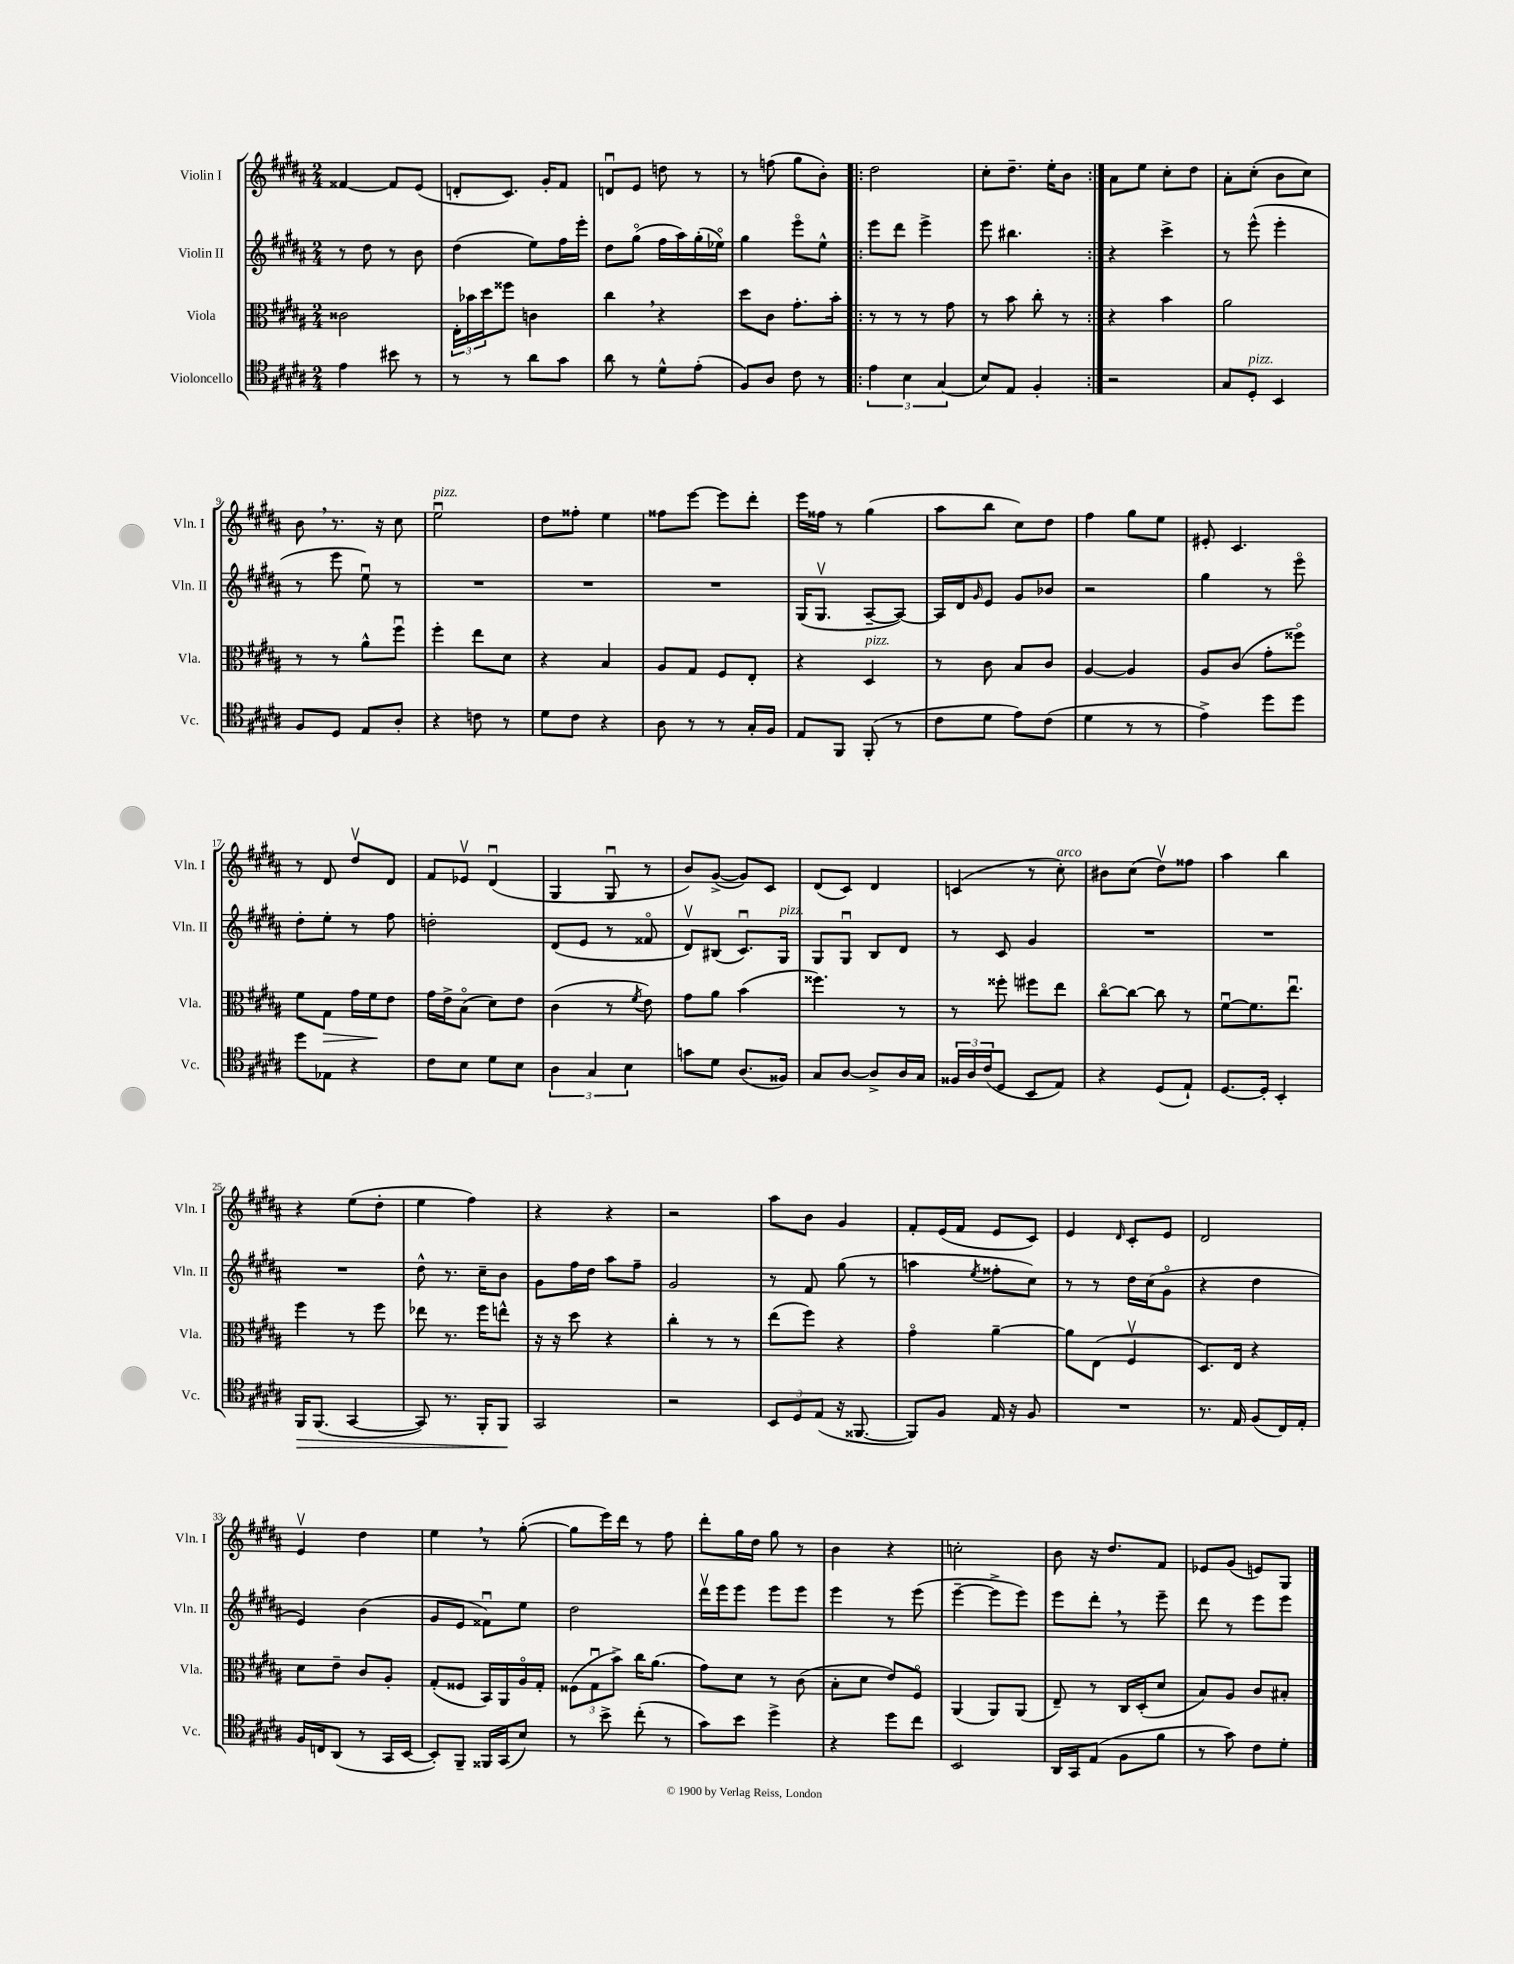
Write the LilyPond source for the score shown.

<<
\new StaffGroup <<
\new Staff = "s0" \with { instrumentName = "Violin I" shortInstrumentName = "Vln. I" } {
    \clef treble \key b \major \numericTimeSignature \time 2/4
    fisis'4~ fisis'8 e'8( |
    d'8-. cis'8.) gis'16-. fis'8 |
    d'8\downbow e'8 d''8 r8 |
    r8 f''8( gis''8 b'8-.) |
    \repeat volta 2 { dis''2 |
    cis''8-. dis''8.-- e''16-. b'8 | }
    ais'8 e''8 cis''8-. dis''8 |
    ais'8-. cis''8-.( b'8 cis''8) |
    b'8 \breathe r8. r16 cis''8 |
    e''2\downbow^\markup { \italic "pizz." } |
    dis''8 fisis''8-. e''4 |
    fisis''8 e'''8~ e'''8 dis'''8-. |
    e'''16 fisis''16 r8 gis''4( |
    ais''8 b''8 cis''8) dis''8 |
    fis''4 gis''8 e''8 |
    eis'8-. cis'4. |
    r8 dis'8 dis''8\upbow dis'8 |
    fis'8 ees'8\upbow dis'4\downbow( |
    gis4 gis8\downbow r8 |
    b'8) gis'8~->( gis'8) cis'8 |
    dis'8( cis'8) dis'4 |
    c'4( r8 cis''8-.^\markup { \italic "arco" }) |
    bis'8 cis''8( dis''8\upbow) fisis''8 |
    ais''4 b''4 |
    r4 e''8( dis''8-. |
    e''4 fis''4) |
    r4 r4 |
    r2 |
    ais''8 b'8 gis'4 |
    fis'8-. e'16( fis'16 e'8 cis'8) |
    e'4 \grace { dis'16 } cis'8-. e'8 |
    dis'2 |
    e'4\upbow dis''4 |
    e''4 \breathe r8 gis''8~-.( |
    gis''8 e'''16) dis'''16 r8 fis''8 |
    dis'''8-. gis''16 dis''16 gis''8 r8 |
    b'4 r4 |
    c''2-. |
    b'8 r16 dis''8. fis'8 |
    ees'8 gis'8( e'8) gis8 \bar "|." |
}
\new Staff = "s1" \with { instrumentName = "Violin II" shortInstrumentName = "Vln. II" } {
    \clef treble \key b \major \numericTimeSignature \time 2/4
    r8 dis''8 r8 b'8 |
    dis''4( e''8) fis''16 e'''16-. |
    dis''8 gis''8\flageolet( fis''16 ais''16) gis''16-.( ees''16\flageolet) |
    gis''4 e'''8\flageolet e''8-^ |
    \repeat volta 2 { e'''8 dis'''8 e'''4-> |
    e'''8 bis''4. | }
    r4 cis'''4-> |
    r8 e'''8-^( e'''4-. |
    r8 e'''8 e''8\downbow) r8 |
    R2 |
    R2 |
    R2 |
    gis16( gis8.\upbow ais8~-- ais8~) |
    ais16 dis'16 \grace { gis'16 } e'8 gis'8 bes'8 |
    r2 |
    gis''4 r8 e'''8\flageolet |
    dis''8-. e''8-. r8 fis''8 |
    d''2-. |
    dis'8( e'8 r8 fisis'8\flageolet |
    dis'8\upbow) bis8( cis'8.\downbow) gis16^\markup { \italic "pizz." } |
    gis8 gis8\downbow b8 dis'8 |
    r8 cis'8 gis'4 |
    R2 |
    R2 |
    R2 |
    dis''8-^ r8. cis''16-- b'8 |
    gis'8 fis''16 dis''16 ais''8 fis''8-- |
    gis'2 |
    r8 fis'8 gis''8( r8 |
    a''4 \acciaccatura { e''8 } fisis''8-. cis''8) |
    r8 r8 dis''16 cis''16( gis'8\flageolet |
    r4 dis''4 |
    e'4) b'4( |
    gis'8 e'8 fisis'8\downbow) e''8 |
    dis''2 |
    dis'''16\upbow e'''16 e'''8 e'''8 e'''8 |
    e'''4 r8 e'''8( |
    e'''4~-- e'''8-> e'''8) |
    e'''8 dis'''8-. \breathe r8 e'''8-- |
    dis'''8 r8 e'''8 e'''8 \bar "|." |
}
\new Staff = "s2" \with { instrumentName = "Viola" shortInstrumentName = "Vla." } {
    \clef alto \key b \major \numericTimeSignature \time 2/4
    cisis'2 |
    \tuplet 3/2 { e16-. bes'16 dis''16 } fisis''8 c'4 |
    cis''4 \breathe r4 |
    dis''8 cis'8 gis'8.-. b'16-. |
    \repeat volta 2 { r8 r8 r8 gis'8 |
    r8 b'8 cis''8-. r8 | }
    r4 b'4 |
    ais'2 |
    r8 r8 ais'8-^ fis''8\downbow |
    fis''4-. e''8 dis'8 |
    r4 b4 |
    ais8 gis8 fis8 e8-. |
    r4 dis4^\markup { \italic "pizz." } |
    r8 cis'8 b8 cis'8 |
    ais4~ ais4 |
    ais8 cis'8( gis'8-. fisis''8\flageolet) |
    fis'8 gis8\> gis'16 fis'16\! e'8 |
    gis'16 e'16-> b8\flageolet( dis'8) e'8 |
    cis'4( r8 \acciaccatura { fis'8 } e'8) |
    gis'8 ais'8 b'4( |
    fisis''4.) r8 |
    r8 fisis''8-. fis''8 e''8 |
    cis''8~\flageolet cis''8~ cis''8 r8 |
    fis'8~\downbow fis'8. e''8.\downbow |
    fis''4 r8 fis''8 |
    ees''8 r8. fis''16 e''8-^ |
    r16 r16 dis''8 r4 |
    cis''4-. r8 r8 |
    e''8( fis''8) r4 |
    gis'4\flageolet ais'4~-- |
    ais'8 e8( fis4\upbow |
    dis8.) e16 r4 |
    dis'8 e'8-- cis'8 ais8-. |
    gis8-.( fisis8 b,16) ais,16 ais16\flageolet gis16-. |
    \tuplet 3/2 { fisis8( gis8\downbow b'8->) } cis''16 ais'8.( |
    gis'8) dis'8 r8 cis'8( |
    b8-. dis'8 e'8) fis8\flageolet |
    ais,4( ais,8) ais,8( |
    e8--) r8 cis16 dis16-.( dis'8 |
    b8) ais8 cis'8 bis8-. \bar "|." |
}
\new Staff = "s3" \with { instrumentName = "Violoncello" shortInstrumentName = "Vc." } {
    \clef tenor \key b \major \numericTimeSignature \time 2/4
    e'4 bis'8 r8 |
    r8 r8 ais'8 gis'8 |
    ais'8 r8 dis'8-^ e'8-.( |
    fis8) ais8 cis'8 r8 |
    \repeat volta 2 { \tuplet 3/2 { e'4 b4 gis4( } |
    b8) e8 fis4-. | }
    r2 |
    gis8 dis8-.^\markup { \italic "pizz." } b,4 |
    fis8 dis8 e8 ais8-. |
    r4 c'8 r8 |
    dis'8 cis'8 r4 |
    ais8 r8 r8 gis16-. fis16 |
    e8 fis,8 fis,8-.( r8 |
    cis'8 dis'8 e'8) cis'8( |
    dis'4 r8 r8 |
    e'4->) dis''8 dis''8 |
    dis''8 ees8 r4 |
    cis'8 b8 dis'8 b8 |
    \tuplet 3/2 { ais4 gis4 b4 } |
    g'8 dis'8 ais8.( fisis16) |
    gis8 ais8~ ais8-> ais16 gis16 |
    \tuplet 3/2 { fisis16 ais16 cis'16( } dis8 b,8 e8) |
    r4 dis8( e8-!) |
    dis8.~ dis16-. b,4-. |
    fis,16\> fis,8.( gis,4~ |
    gis,8) r8. fis,16-. fis,8\! |
    gis,2 |
    r2 |
    \tuplet 3/2 { b,8 dis8 e8( } r16 fisis,8.~ |
    fisis,8) fis8 e16 r16 fis8 |
    R2 |
    r8. e16 fis8( cis16) e16-. |
    fis16 c16 ais,8( r8 gis,16 b,16~ |
    b,8-.) fis,8-- fisis,16 gis,16( b8) |
    r8 b'8-> cis''8-.( r8 |
    gis'8) b'8 dis''4-> |
    r4 dis''8 cis''8 |
    b,2 |
    ais,16 gis,16 e8( fis8 fis'8 |
    r8 gis'8) cis'8 dis'8-. \bar "|." |
}
>>
>>
